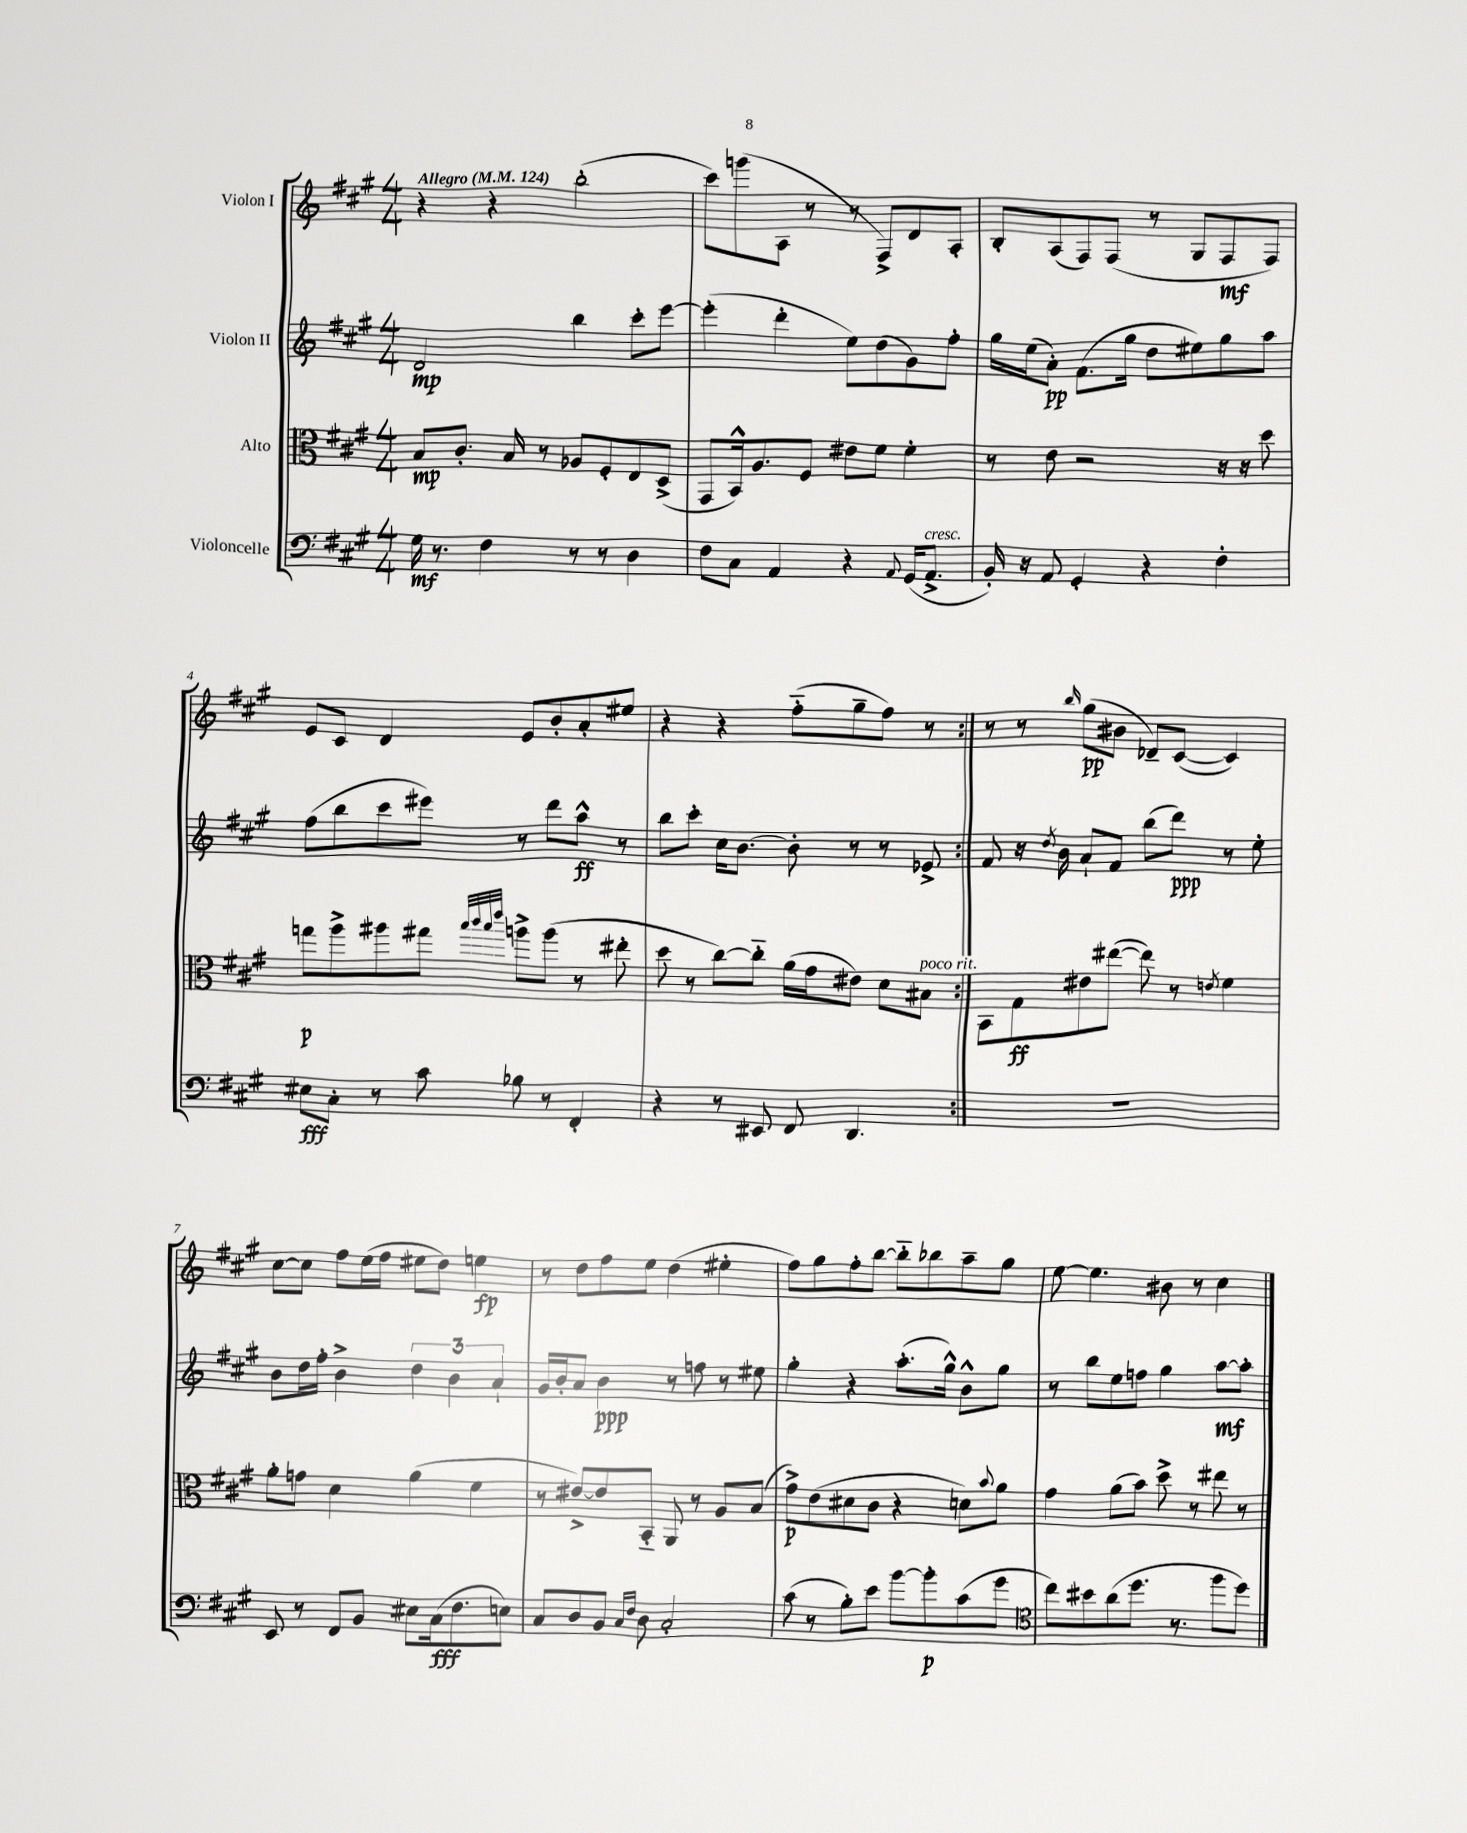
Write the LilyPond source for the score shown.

<<
\new StaffGroup <<
\new Staff = "s0" \with { instrumentName = "Violon I" } {
    \clef treble \key a \major \numericTimeSignature \time 4/4 \tempo "Allegro" 4 = 124
    \repeat volta 2 { r4 r4 b''2-.( |
    cis'''8) g'''8( a8 r8 r8 fis8->) d'8 a8-. |
    b8-. a8( fis8) fis8( r8 gis8 fis8\mf fis8) |
    e'8 cis'8 d'4 e'8 b'8-. a'8-. eis''8 |
    r4 r4 fis''8-_( gis''8-- fis''8) r8 | }
    r8 r8 \grace { b''16 } gis''8\pp( bis'8 des'8--) cis'8~( cis'4) |
    cis''8~ cis''8 fis''8 e''16( fis''16 eis''8 d''8) e''4\fp |
    r8 d''8 fis''8 e''8 d''4( eis''4-. |
    fis''8) gis''8 fis''8-. b''8~ b''8-_ bes''8 a''8-- gis''8 |
    e''8~ e''4. bis'8 r8 cis''4 \bar "|." |
}
\new Staff = "s1" \with { instrumentName = "Violon II" } {
    \clef treble \key a \major \numericTimeSignature \time 4/4
    \repeat volta 2 { d'2\mp b''4 cis'''8-. e'''8~ |
    e'''4-.( d'''4-. e''8) d''8( gis'8) fis''8-. |
    gis''16 e''16( a'8-.\pp) fis'8.( gis''16 d''8 eis''8) gis''8 a''8 |
    fis''8( b''8 cis'''8 eis'''8) r8 d'''8 a''8-^\ff r8 |
    b''8 cis'''8-. cis''16 b'8.~ b'8-. r8 r8 ees'8-> | }
    fis'8 r16 \acciaccatura { d''8 } b'16 a'8-! fis'8 b''8( d'''8\ppp) r8 e''8-. |
    b'8 d''16 fis''16-. b'4-> \tuplet 3/2 { d''4 b'4 a'4-! } |
    gis'16 b'16-. a'8 b'4\ppp r8 f''8 r8 eis''8 |
    gis''4-. r4 a''8.-.( gis''16-^) b'8-^ gis''8 |
    r8 b''8 e''8 f''8 gis''4 a''8~\mf a''8-. \bar "|." |
}
\new Staff = "s2" \with { instrumentName = "Alto" } {
    \clef alto \key a \major \numericTimeSignature \time 4/4
    \repeat volta 2 { b8\mp cis'8.-. b16 r8 aes8 fis8-. e8 d8->( |
    gis,8 b,16-^) a8. fis8 eis'8 fis'8 fis'4-. |
    r8 e'8 r2 r16 r16 d''8 |
    g''8\p a''8-> ais''8 gis''8 \grace { b''32 cis'''32 b''32 e'''32 } a''8-> a''8( r8 eis''8-. |
    d''8 r8 cis''8~) cis''8-_ a'16( gis'16 eis'8) d'8 bis8^\markup { \italic "poco rit." } | }
    b,8 gis8\ff eis'8 eis''8~( eis''8) r8 \acciaccatura { e'8 } fis'4 |
    a'8-. g'8 d'4 a'4( fis'4 |
    r8 eis'8~->) eis'8 b,8-_ a,8 r8 a8 b8( |
    gis'8->\p) e'8( dis'8 cis'8 r4 d'8) \appoggiatura { b'8 } a'8 |
    gis'4 a'8( b'8) d''8-> r8 eis''8 r8 \bar "|." |
}
\new Staff = "s3" \with { instrumentName = "Violoncelle" } {
    \clef bass \key a \major \numericTimeSignature \time 4/4
    \repeat volta 2 { gis16\mf r8. fis4 r8 r8 d4 |
    fis8 cis8 a,4 r4 \appoggiatura { a,8 } gis,16( a,8.->^\markup { \italic "cresc." } |
    b,16-.) r16 a,8 gis,4-. r4 fis4-. |
    eis8\fff cis8-. r8 cis'8 bes8 r8 fis,4-. |
    r4 r8 eis,8 fis,8 d,4. | }
    R1 |
    e,8 r8 fis,8 b,8 eis8 cis16\fff( fis8. e8) |
    cis8 d8 b,8 \grace { cis16 fis16 } d8 cis2-. |
    cis'8( r8 b8-.) e'8 b'8~ b'8-.\p cis'8( gis'8 |
    \clef tenor cis''8) bis'8 a'8( d''8. r8. fis''8 d''8) \bar "|." |
}
>>
>>
